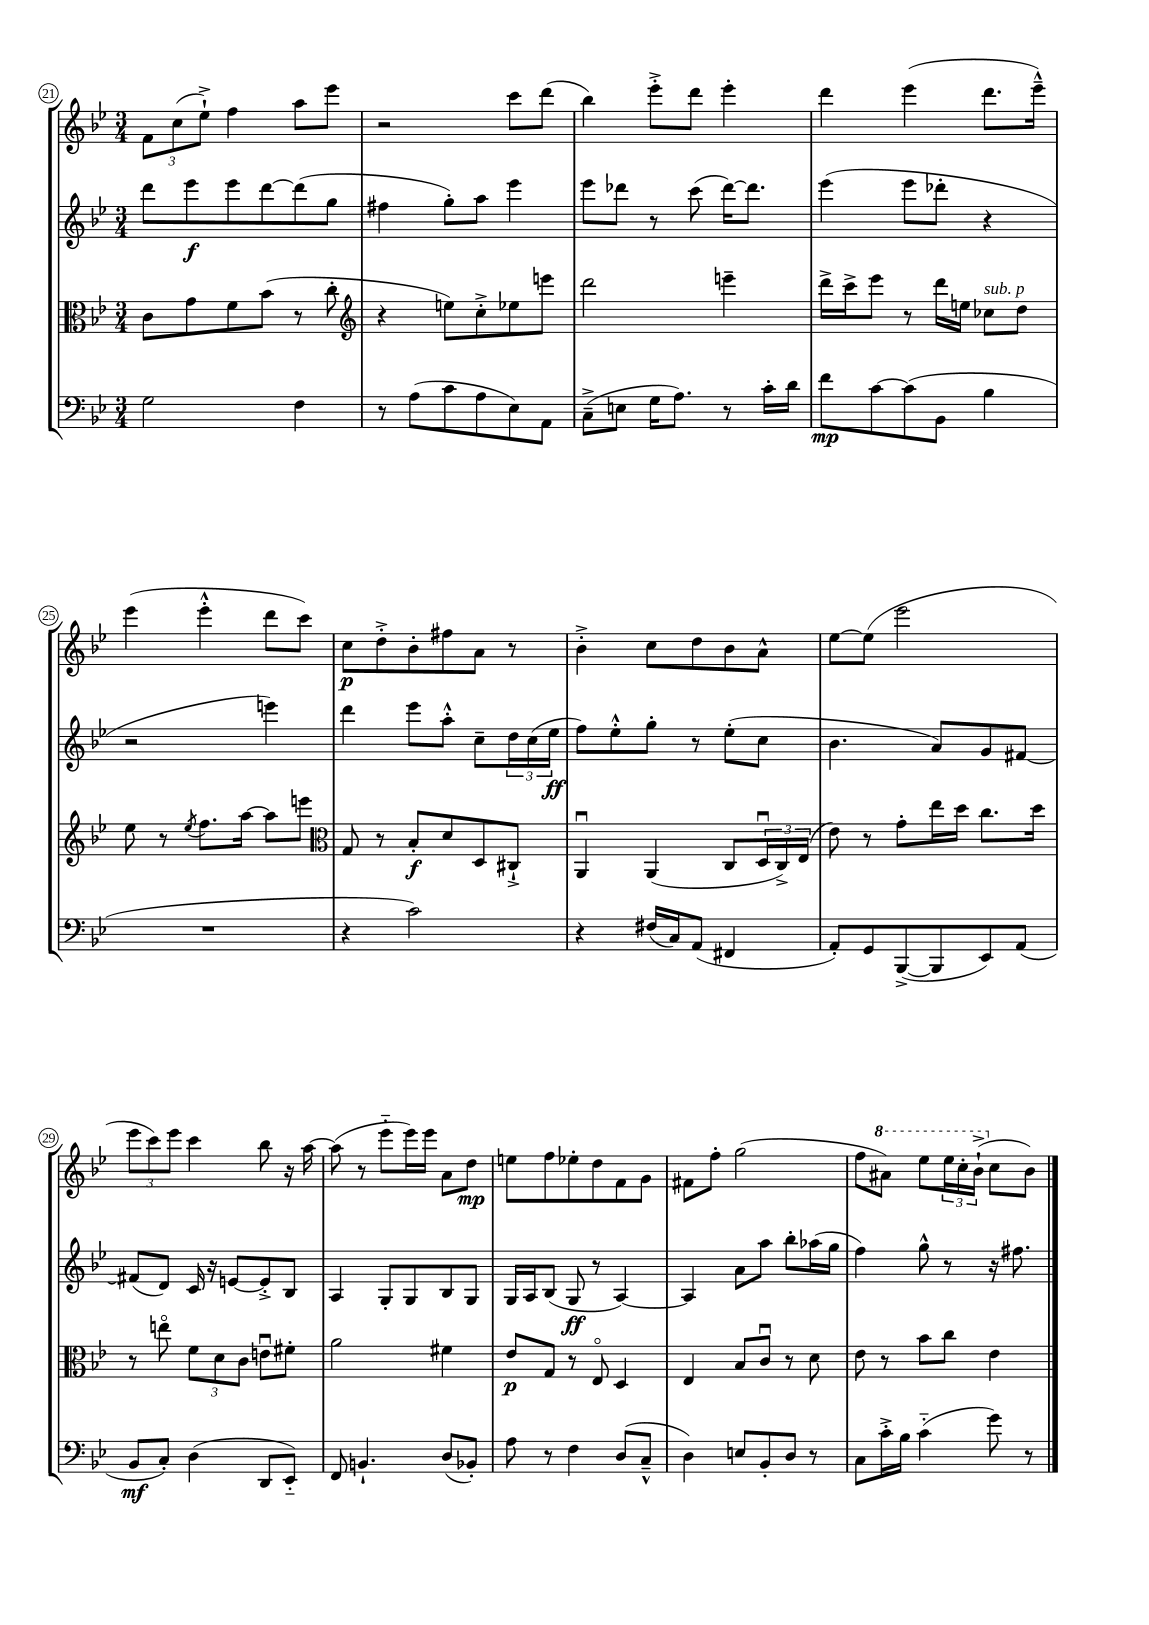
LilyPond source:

<<
\new StaffGroup <<
\new Staff = "s0" {
    \clef treble \key bes \major \numericTimeSignature \time 3/4
    \tuplet 3/2 { f'8 c''8( ees''8-!->) } f''4 a''8 ees'''8 |
    r2 c'''8 d'''8( |
    bes''4) ees'''8-.-> d'''8 ees'''4-. |
    d'''4 ees'''4( d'''8. ees'''16---^) |
    ees'''4( ees'''4-.-^ d'''8 c'''8) |
    c''8\p d''8-.-> bes'8-. fis''8 a'8 r8 |
    bes'4-.-> c''8 d''8 bes'8 a'8-^ |
    ees''8~ ees''8( ees'''2 |
    \tuplet 3/2 { ees'''8 c'''8) ees'''8 } c'''4 bes''8 r16 a''16~ |
    a''8( r8 ees'''8-_ ees'''16) ees'''16 a'8 d''8\mp |
    e''8 f''8 ees''8-. d''8 f'8 g'8 |
    fis'8 f''8-. g''2( |
    f''8 \ottava #1 ais''8) ees'''8 \tuplet 3/2 { ees'''16 c'''16-. bes''16-!->( \ottava #0 } c''8 bes'8) \bar "|." |
}
\new Staff = "s1" {
    \clef treble \key bes \major \numericTimeSignature \time 3/4
    d'''8 ees'''8\f ees'''8 d'''8~ d'''8( g''8 |
    fis''4 g''8-.) a''8 ees'''4 |
    ees'''8 des'''8 r8 c'''8( des'''16~) des'''8. |
    ees'''4( ees'''8 des'''8-. r4 |
    r2 e'''4) |
    d'''4 ees'''8 a''8-.-^ c''8-- \tuplet 3/2 { d''16 c''16( ees''16\ff } |
    f''8) ees''8-.-^ g''8-. r8 ees''8-.( c''8 |
    bes'4. a'8) g'8 fis'8~ |
    fis'8( d'8) c'16 r16 e'8~ e'8-.-> bes8 |
    a4 g8-. g8 bes8 g8 |
    g16 a16 bes8( g8\ff r8 a4~) |
    a4 a'8 a''8 bes''8-. aes''16( g''16 |
    f''4) g''8-^ r8 r16 fis''8. \bar "|." |
}
\new Staff = "s2" {
    \clef alto \key bes \major \numericTimeSignature \time 3/4
    c'8 g'8 f'8 bes'8( r8 c''8-. |
    \clef treble r4 e''8) c''8-.-> ees''8 e'''8 |
    d'''2 e'''4-- |
    d'''16-> c'''16-> ees'''8 r8 d'''16 e''16 ces''8^\markup { \italic "sub. p" } d''8 |
    ees''8 r8 \acciaccatura { ees''8 } f''8. a''16~ a''8 e'''8 |
    \clef alto g8 r8 bes8-.\f d'8 d8 cis8-!-> |
    a,4\downbow a,4( c8 \tuplet 3/2 { d16\downbow c16->) ees16( } |
    ees'8) r8 g'8-. ees''16 d''16 c''8. d''16 |
    r8 e''8\flageolet \tuplet 3/2 { f'8 d'8 c'8 } e'8\downbow fis'8-. |
    a'2 fis'4 |
    ees'8\p g8 r8 ees8\flageolet d4 |
    ees4 bes8 c'8\downbow r8 d'8 |
    ees'8 r8 bes'8 c''8 ees'4 \bar "|." |
}
\new Staff = "s3" {
    \clef bass \key bes \major \numericTimeSignature \time 3/4
    g2 f4 |
    r8 a8( c'8 a8 ees8) a,8 |
    c8--->( e8 g16 a8.) r8 c'16-. d'16 |
    f'8\mp c'8~ c'8( bes,8 bes4 |
    R2. |
    r4 c'2) |
    r4 fis16( c16) a,8( fis,4 |
    a,8-.) g,8 bes,,8~->( bes,,8 ees,8) a,8( |
    bes,8\mf c8-.) d4( d,8 ees,8-_) |
    f,8 b,4.-! d8( bes,8-.) |
    a8 r8 f4 d8( c8---^ |
    d4) e8 bes,8-. d8 r8 |
    c8 c'16-.-> bes16 c'4-_( g'8) r8 \bar "|." |
}
>>
>>
\layout { \context { \Score currentBarNumber = #21 \override BarNumber.stencil = #(make-stencil-circler 0.1 0.3 ly:text-interface::print) } }
